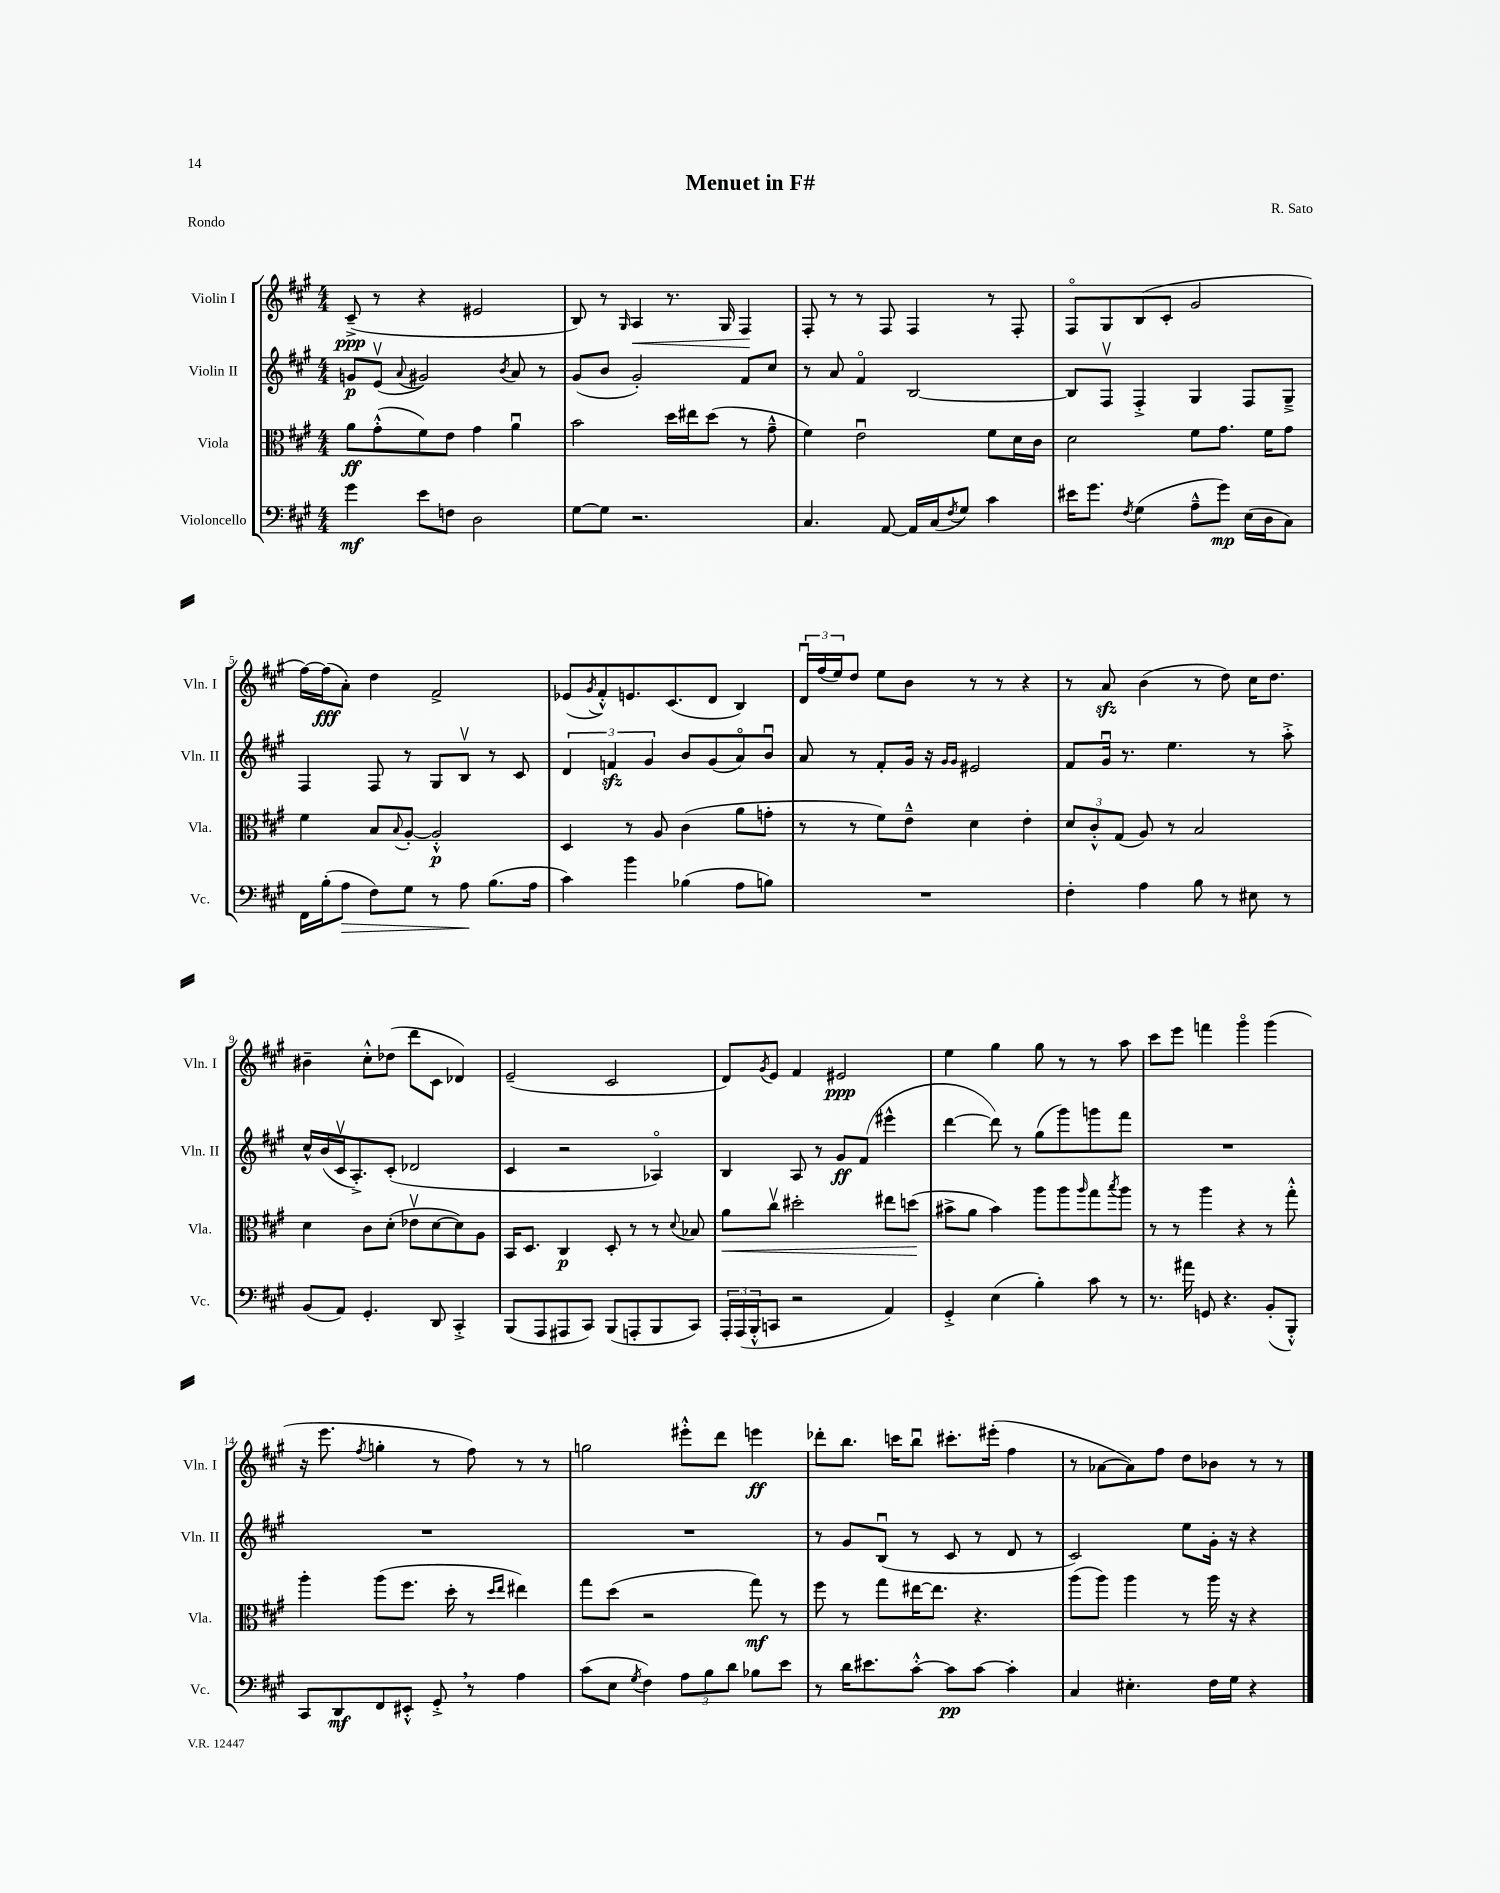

**kern	**dynam	**kern	**dynam	**kern	**dynam	**kern	**dynam
*part4	*part4	*part3	*part3	*part2	*part2	*part1	*part1
*staff4	*staff4	*staff3	*staff3	*staff2	*staff2	*staff1	*staff1
*I"Violoncello	*	*I"Viola	*	*I"Violin II	*	*I"Violin I	*
*I'Vc.	*	*I'Vla.	*	*I'Vln. II	*	*I'Vln. I	*
*clefF4	*	*clefC3	*	*clefG2	*	*clefG2	*
*k[f#c#g#]	*	*k[f#c#g#]	*	*k[f#c#g#]	*	*k[f#c#g#]	*
*M4/4	*	*M4/4	*	*M4/4	*	*M4/4	*
=1	=1	=1	=1	=1	=1	=1	=1
4g#\	mf	8a\L	ff	8gn/L	p	(8c#~^/	ppp
.	.	(8g#'^^\	.	(8ev/J	.	8r	.
.	.	.	.	8qqa/	.	.	.
8e\L	.	8f#\)	.	2g#X/)	.	4r	.
8Fn\J	.	8e\J	.	.	.	.	.
2D\	.	4g#\	.	.	.	2e#X/	.
.	.	.	.	8qb/	.	.	.
.	.	4au\	.	8a/	.	.	.
.	.	.	.	8r	.	.	.
=2	=2	=2	=2	=2	=2	=2	=2
[8G#\L	.	2b\	.	(8g#/L	.	8B/)	.
8G#\J]	.	.	.	8b/J	.	8r	.
.	.	.	.	.	.	16qqG#/	.
!	!	!	!	!	!	!	!LO:HP:b
2.r	.	.	.	2g#'/)	.	4A/	<
.	.	16dd\LL	.	.	.	8.r	.
.	.	16ee#X\J	.	.	.	.	.
.	.	(8dd\J	.	.	.	.	.
.	.	.	.	.	.	16G#/	.
.	.	8r	.	8f#/L	.	4F#/	.
.	.	8g#~^^\	.	8cc#/J	.	.	.
.	.	.	.	.	.	.	[
=3	=3	=3	=3	=3	=3	=3	=3
4.C#/	.	4f#\)	.	8r	.	8F#'/	.
.	.	.	.	8a/	.	8r	.
.	.	2eu\	.	4f#/	.	8r	.
[8AA/	.	.	.	.	.	8F#/	.
16AA/LL]	.	.	.	[2B/	.	4F#/	.
(16C#/J	.	.	.	.	.	.	.
8qF#/	.	.	.	.	.	.	.
8G#/J)	.	.	.	.	.	.	.
4c#\	.	8f#\L	.	.	.	8r	.
.	.	16d\L	.	.	.	8F#'/	.
.	.	16c#\JJ	.	.	.	.	.
=4	=4	=4	=4	=4	=4	=4	=4
16e#X\KL	.	2d\	.	8B/L]	.	8F#/L	.
8.g#\J	.	.	.	.	.	.	.
.	.	.	.	8F#v/J	.	8G#/	.
8qF#/	.	.	.	.	.	.	.
(4G#\	.	.	.	4F#'^/	.	(8B/	.
.	.	.	.	.	.	8c#'/J	.
8A~^^\L	.	8f#\L	.	4G#/	.	2g#/	.
8g#\J)	mp	8.g#\J	.	.	.	.	.
(16E\LL	.	.	.	8F#/L	.	.	.
16D\J	.	16f#\KL	.	.	.	.	.
8C#\J)	.	8g#\J	.	8G#~^/J	.	.	.
!!LO:LB:g=z
=5	=5	=5	=5	=5	=5	=5	=5
16FF#\LL	.	4f#\	.	4F#/	.	[16ff#\LL)	.
(16B'\J	.	.	.	.	.	(16ff#\J]	fff
!	!LO:HP:b	!	!	!	!	!	!
8A\J	>	.	.	.	.	8a'\J)	.
8F#\L)	.	8B/L	.	8F#/	.	4dd\	.
.	.	8qqB/	.	.	.	.	.
8G#\J	.	[8A'/J	.	8r	.	.	.
8r	.	2A'^^/]	p	8G#/L	.	2f#^/	.
8A\	.	.	.	8Bv/J	.	.	.
(8.B\L	]	.	.	8r	.	.	.
.	.	.	.	8c#/	.	.	.
16A\Jk	.	.	.	.	.	.	.
=6	=6	=6	=6	=6	=6	=6	=6
4c#\)	.	4D/	.	6d/	.	(8e-X/L	.
.	.	.	.	.	.	8qg#/	.
.	.	.	.	.	.	8f#'^^/)	.
.	.	.	.	6fnzz/	.	.	.
4b\	.	8r	.	.	.	8.en/	.
.	.	.	.	6g#/	.	.	.
.	.	8A/	.	.	.	.	.
.	.	.	.	.	.	(8.c#/	.
(4B-X\	.	(4c#\	.	8b/L	.	.	.
.	.	.	.	(8g#/	.	8d/J	.
8A\L	.	8a\L	.	8a/)	.	4B/)	.
8Bn\J)	.	8gn'\J	.	8bu/J	.	.	.
=7	=7	=7	=7	=7	=7	=7	=7
1r	.	8r	.	8a/	.	24du/LL	.
.	.	.	.	.	.	(24ff#/	.
.	.	.	.	.	.	24ee/J)	.
.	.	8r	.	8r	.	8dd/J	.
.	.	8f#\L)	.	8f#'/L	.	8ee\L	.
.	.	8e~^^\J	.	16g#/Jk	.	8b\J	.
.	.	.	.	16r	.	.	.
.	.	.	.	16qqg#/LL	.	.	.
.	.	.	.	16qqg#/JJ	.	.	.
.	.	4d\	.	2e#X/	.	8r	.
.	.	.	.	.	.	8r	.
.	.	4e'\	.	.	.	4r	.
=8	=8	=8	=8	=8	=8	=8	=8
4F#'\	.	12d/L	.	8f#/L	.	8r	.
.	.	12c#'^^/	.	.	.	.	.
.	.	.	.	16g#u/Jk	.	8azz/	.
.	.	(12G#/J	.	.	.	.	.
.	.	.	.	8.r	.	.	.
4A\	.	8A/)	.	.	.	(4b\	.
.	.	8r	.	4.ee\	.	.	.
8B\	.	2B/	.	.	.	8r	.
8r	.	.	.	.	.	8dd\)	.
8E#X\	.	.	.	8r	.	16cc#\KL	.
.	.	.	.	.	.	8.dd\J	.
8r	.	.	.	8aa'^\	.	.	.
!!LO:LB:g=z
=9	=9	=9	=9	=9	=9	=9	=9
(8BB/L	.	4d\	.	16cc#^^/LL	.	4b#X~\	.
.	.	.	.	(16b/	.	.	.
8AA/J)	.	.	.	16c#v/J	.	.	.
.	.	.	.	8.A'^/)	.	.	.
4.GG#'/	.	8c#\L	.	.	.	8cc#'^^\L	.
.	.	(8d'\J	.	(8c#'/J	.	(8dd-X\J	.
.	.	8e-Xv\L	.	2d-X/	.	8ddd\L	.
8DD/	.	[8d\	.	.	.	8c#\J	.
4CC#'^/	.	8d\])	.	.	.	4d-X/)	.
.	.	8A\J	.	.	.	.	.
=10	=10	=10	=10	=10	=10	=10	=10
(8BBB/L	.	16BB/KL	.	4c#/	.	(2e~/	.
.	.	8.D/J	.	.	.	.	.
8AAA/	.	.	.	.	.	.	.
8AAA#X/	.	4C#/	p	2r	.	.	.
8CC#/J)	.	.	.	.	.	.	.
(8BBB/L	.	8D'/	.	.	.	2c#/	.
8AAAn'/	.	8r	.	.	.	.	.
8BBB/	.	8r	.	4A-X/)	.	.	.
.	.	8qqd/	.	.	.	.	.
8CC#/J)	.	8B-X/	.	.	.	.	.
=11	=11	=11	=11	=11	=11	=11	=11
!	!	!	!LO:HP:b	!	!	!	!
24AAA'/LL	.	8a\L	<	4B/	.	8d/L)	.
(24AAA/	.	.	.	.	.	.	.
24BBB'^^/J	.	.	.	.	.	.	.
.	.	.	.	.	.	8qg#/	.
8CCn/J	.	8cc#v\J	.	.	.	8e/J	.
2r	.	2dd#X'\	.	8A/	.	4f#/	.
.	.	.	.	8r	.	.	.
.	.	.	.	8g#/L	ff	2e#X/	ppp
.	.	.	.	(8f#/J	.	.	.
4AA/)	.	8ee#X\L	.	4eee#X^^\	.	.	.
.	.	(8ddn\J	.	.	.	.	.
.	.	.	[	.	.	.	.
=12	=12	=12	=12	=12	=12	=12	=12
4GG#'^/	.	8b#X^\L	.	[4ddd\	.	4ee\	.
.	.	8a\J	.	.	.	.	.
(4E\	.	4b#\)	.	8ddd\])	.	4gg#\	.
.	.	.	.	8r	.	.	.
4B'\)	.	8aa\L	.	(8gg#\L	.	8gg#\	.
.	.	8aa\	.	8ggg#\)	.	8r	.
.	.	16qqaa/	.	.	.	.	.
8c#\	.	8gg#\	.	8gggn\	.	8r	.
.	.	8qbb/	.	.	.	.	.
8r	.	8aa\J	.	8fff#\J	.	8aa\	.
=13	=13	=13	=13	=13	=13	=13	=13
8.r	.	8r	.	1r	.	8ccc#\L	.
.	.	8r	.	.	.	8eee\J	.
16a#X\	.	.	.	.	.	.	.
8GGn/	.	4aa\	.	.	.	4fffn\	.
4.r	.	.	.	.	.	.	.
.	.	4r	.	.	.	4ggg#\	.
(8BB'/L	.	8r	.	.	.	(4ggg#\	.
8BBB'^^/J)	.	8gg#'^^\	.	.	.	.	.
!!LO:LB:g=z
=14	=14	=14	=14	=14	=14	=14	=14
8CC#/L	.	4aa'\	.	1r	.	16r	.
.	.	.	.	.	.	8.eee\	.
8DD/	mf	.	.	.	.	.	.
.	.	.	.	.	.	8qff#/	.
8FF#/	.	(8aa\L	.	.	.	4ggn'\	.
8EE#X'^^/J	.	8.ff#\J	.	.	.	.	.
8GG#'^,/	.	.	.	.	.	8r	.
.	.	16dd'\	.	.	.	.	.
8r	.	8r	.	.	.	8ff#\)	.
.	.	16qqdd/LL	.	.	.	.	.
.	.	16qqee/JJ	.	.	.	.	.
4A\	.	4ee#X\)	.	.	.	8r	.
.	.	.	.	.	.	8r	.
=15	=15	=15	=15	=15	=15	=15	=15
(8c#\L	.	8gg#\L	.	1r	.	2ggn\	.
8E\J	.	(8dd\J	.	.	.	.	.
8qG#/	.	.	.	.	.	.	.
4F#\)	.	2r	.	.	.	.	.
12A\L	.	.	.	.	.	8eee#X'^^\L	.
12B\	.	.	.	.	.	.	.
.	.	.	.	.	.	8ddd\J	.
12d\J	.	.	.	.	.	.	.
8B-X\L	.	8gg#\)	mf	.	.	4eeen\	ff
8e\J	.	8r	.	.	.	.	.
=16	=16	=16	=16	=16	=16	=16	=16
8r	.	8ff#\	.	8r	.	8ddd-X'\L	.
16d\KL	.	8r	.	8g#/L	.	8.bb\J	.
8.e#X\	.	.	.	.	.	.	.
.	.	8gg#\L	.	(8Bu/J	.	.	.
.	.	.	.	.	.	16cccn\KL	.
[8c#'^^\J	.	[16ee#X\K	.	8r	.	8bbu\J	.
.	.	8.ee#\J]	.	.	.	.	.
8c#\L]	pp	.	.	8c#/	.	8.ccc#X'\L	.
[8c#\J	.	4.r	.	8r	.	.	.
.	.	.	.	.	.	(16eee#X'\Jk	.
4c#'\]	.	.	.	8d/	.	4ff#\	.
.	.	.	.	8r	.	.	.
=17	=17	=17	=17	=17	=17	=17	=17
4C#/	.	(8aa\L	.	2c#/)	.	8r	.
.	.	8aa\J)	.	.	.	[8a-X\L	.
4.E#X'\	.	4aa\	.	.	.	8a-\])	.
.	.	.	.	.	.	8ff#\J	.
.	.	8r	.	8ee\L	.	8dd\L	.
16F#\LL	.	16aa\	.	16g#'\Jk	.	8b-X\J	.
16G#\JJ	.	16r	.	16r	.	.	.
4r	.	4r	.	4r	.	8r	.
.	.	.	.	.	.	8r	.
==	==	==	==	==	==	==	==
*-	*-	*-	*-	*-	*-	*-	*-
